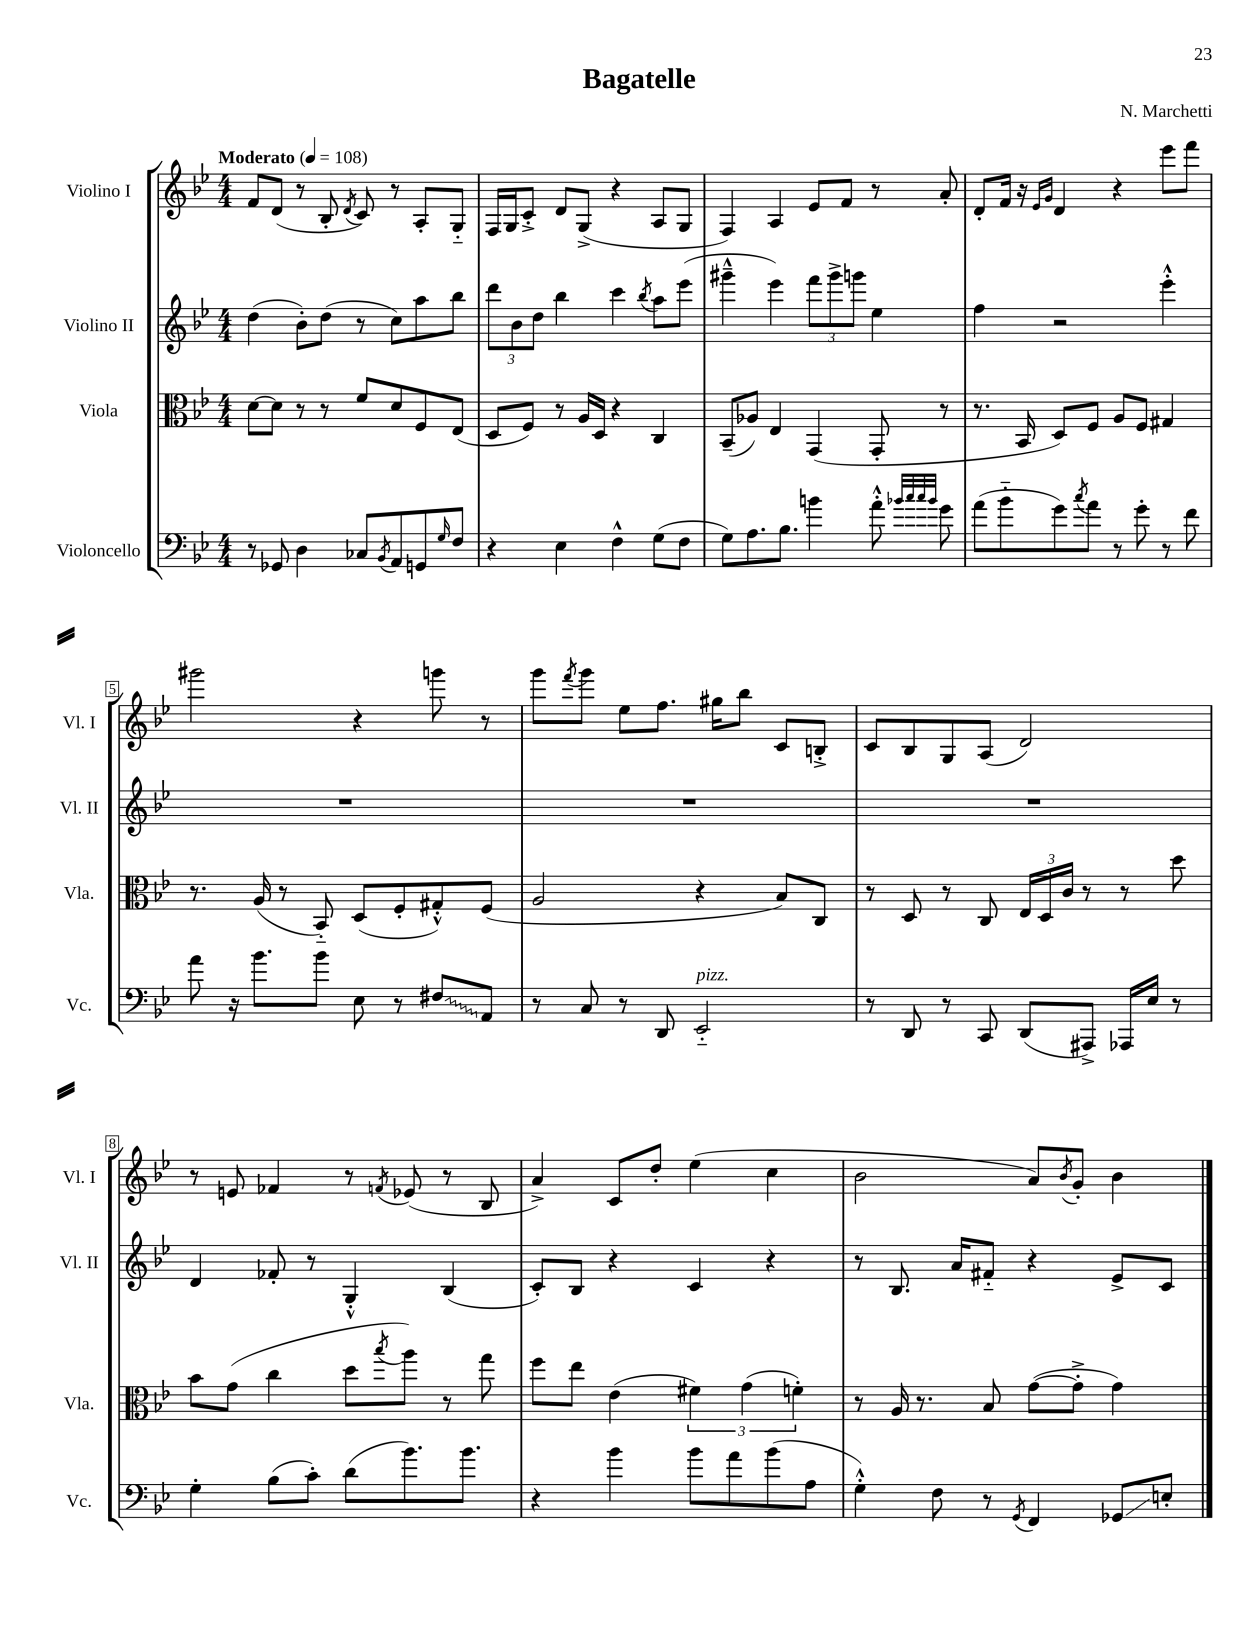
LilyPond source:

\header { title = "Bagatelle" composer = "N. Marchetti" }
<<
\new StaffGroup <<
\new Staff = "s0" \with { instrumentName = "Violino I" shortInstrumentName = "Vl. I" } {
    \clef treble \key bes \major \numericTimeSignature \time 4/4 \tempo "Moderato" 4 = 108
    f'8 d'8( r8 bes8-. \acciaccatura { d'8 } c'8) r8 a8-. g8-_ |
    f16 g16 c'8-.-> d'8 g8->( r4 a8 g8 |
    f4) a4 ees'8 f'8 r8 a'8-. |
    d'8-. f'16 r16 \grace { ees'16 g'16 } d'4 r4 ees'''8 f'''8 |
    gis'''2 r4 g'''8 r8 |
    g'''8 \acciaccatura { f'''8 } g'''8 ees''8 f''8. gis''16 bes''8 c'8 b8-.-> |
    c'8 bes8 g8 a8( d'2) |
    r8 e'8 fes'4 r8 \acciaccatura { f'8 } ees'8( r8 bes8 |
    a'4->) c'8 d''8-. ees''4( c''4 |
    bes'2 a'8) \acciaccatura { bes'8 } g'8-. bes'4 \bar "|." |
}
\new Staff = "s1" \with { instrumentName = "Violino II" shortInstrumentName = "Vl. II" } {
    \clef treble \key bes \major \numericTimeSignature \time 4/4
    d''4( bes'8-.) d''8( r8 c''8) a''8 bes''8 |
    \tuplet 3/2 { d'''8 bes'8 d''8 } bes''4 c'''4 \acciaccatura { bes''8 } a''8 ees'''8( |
    gis'''4---^ ees'''4) \tuplet 3/2 { f'''8 gis'''8-> g'''8 } ees''4 |
    f''4 r2 ees'''4-.-^ |
    R1 |
    R1 |
    R1 |
    d'4 fes'8-. r8 g4-.-^ bes4( |
    c'8-.) bes8 r4 c'4 r4 |
    r8 bes8. a'16 fis'8-_ r4 ees'8-> c'8 \bar "|." |
}
\new Staff = "s2" \with { instrumentName = "Viola" shortInstrumentName = "Vla." } {
    \clef alto \key bes \major \numericTimeSignature \time 4/4
    d'8~ d'8 r8 r8 f'8 d'8 f8 ees8( |
    d8 f8) r8 a16 d16 r4 c4 |
    bes,8--( aes8) ees4 g,4( g,8-. r8 |
    r8. bes,16 d8) f8 a8 f8 gis4 |
    r8. a16( r8 bes,8-_) d8( f8-. gis8-.-^) f8( |
    a2 r4 bes8) c8 |
    r8 d8 r8 c8 \tuplet 3/2 { ees16 d16 c'16 } r8 r8 d''8 |
    bes'8 g'8( c''4 d''8 \acciaccatura { bes''8 } a''8) r8 g''8 |
    f''8 ees''8 ees'4( \tuplet 3/2 { fis'4) g'4( f'4-.) } |
    r8 a16 r8. bes8 g'8~( g'8-.-> g'4) \bar "|." |
}
\new Staff = "s3" \with { instrumentName = "Violoncello" shortInstrumentName = "Vc." } {
    \clef bass \key bes \major \numericTimeSignature \time 4/4
    r8 ges,8 d4 ces8 \acciaccatura { bes,8 } a,8 g,8 \grace { g16 } f8 |
    r4 ees4 f4-^ g8( f8 |
    g8) a8. bes8. b'4 a'8-.-^ \grace { bes'32 c''32 c''32 bes'32 } g'8 |
    a'8( bes'8-_ g'8) \acciaccatura { c''8 } a'8 r8 g'8-. r8 f'8 |
    a'8 r16 bes'8. bes'8 ees8 r8 \once \override Glissando.style = #'zigzag fis8\glissando a,8 |
    r8 c8 r8 d,8 ees,2-_^\markup { \italic "pizz." } |
    r8 d,8 r8 c,8 d,8( ais,,8->) aes,,16 ees16 r8 |
    g4-. bes8( c'8-.) d'8( bes'8.) bes'8. |
    r4 bes'4 bes'8 a'8 bes'8( a8 |
    g4-.-^) f8 r8 \acciaccatura { g,8 } f,4 ges,8\glissando e8-. \bar "|." |
}
>>
>>
\layout { \context { \Score \override BarNumber.stencil = #(make-stencil-boxer 0.1 0.3 ly:text-interface::print) } }
